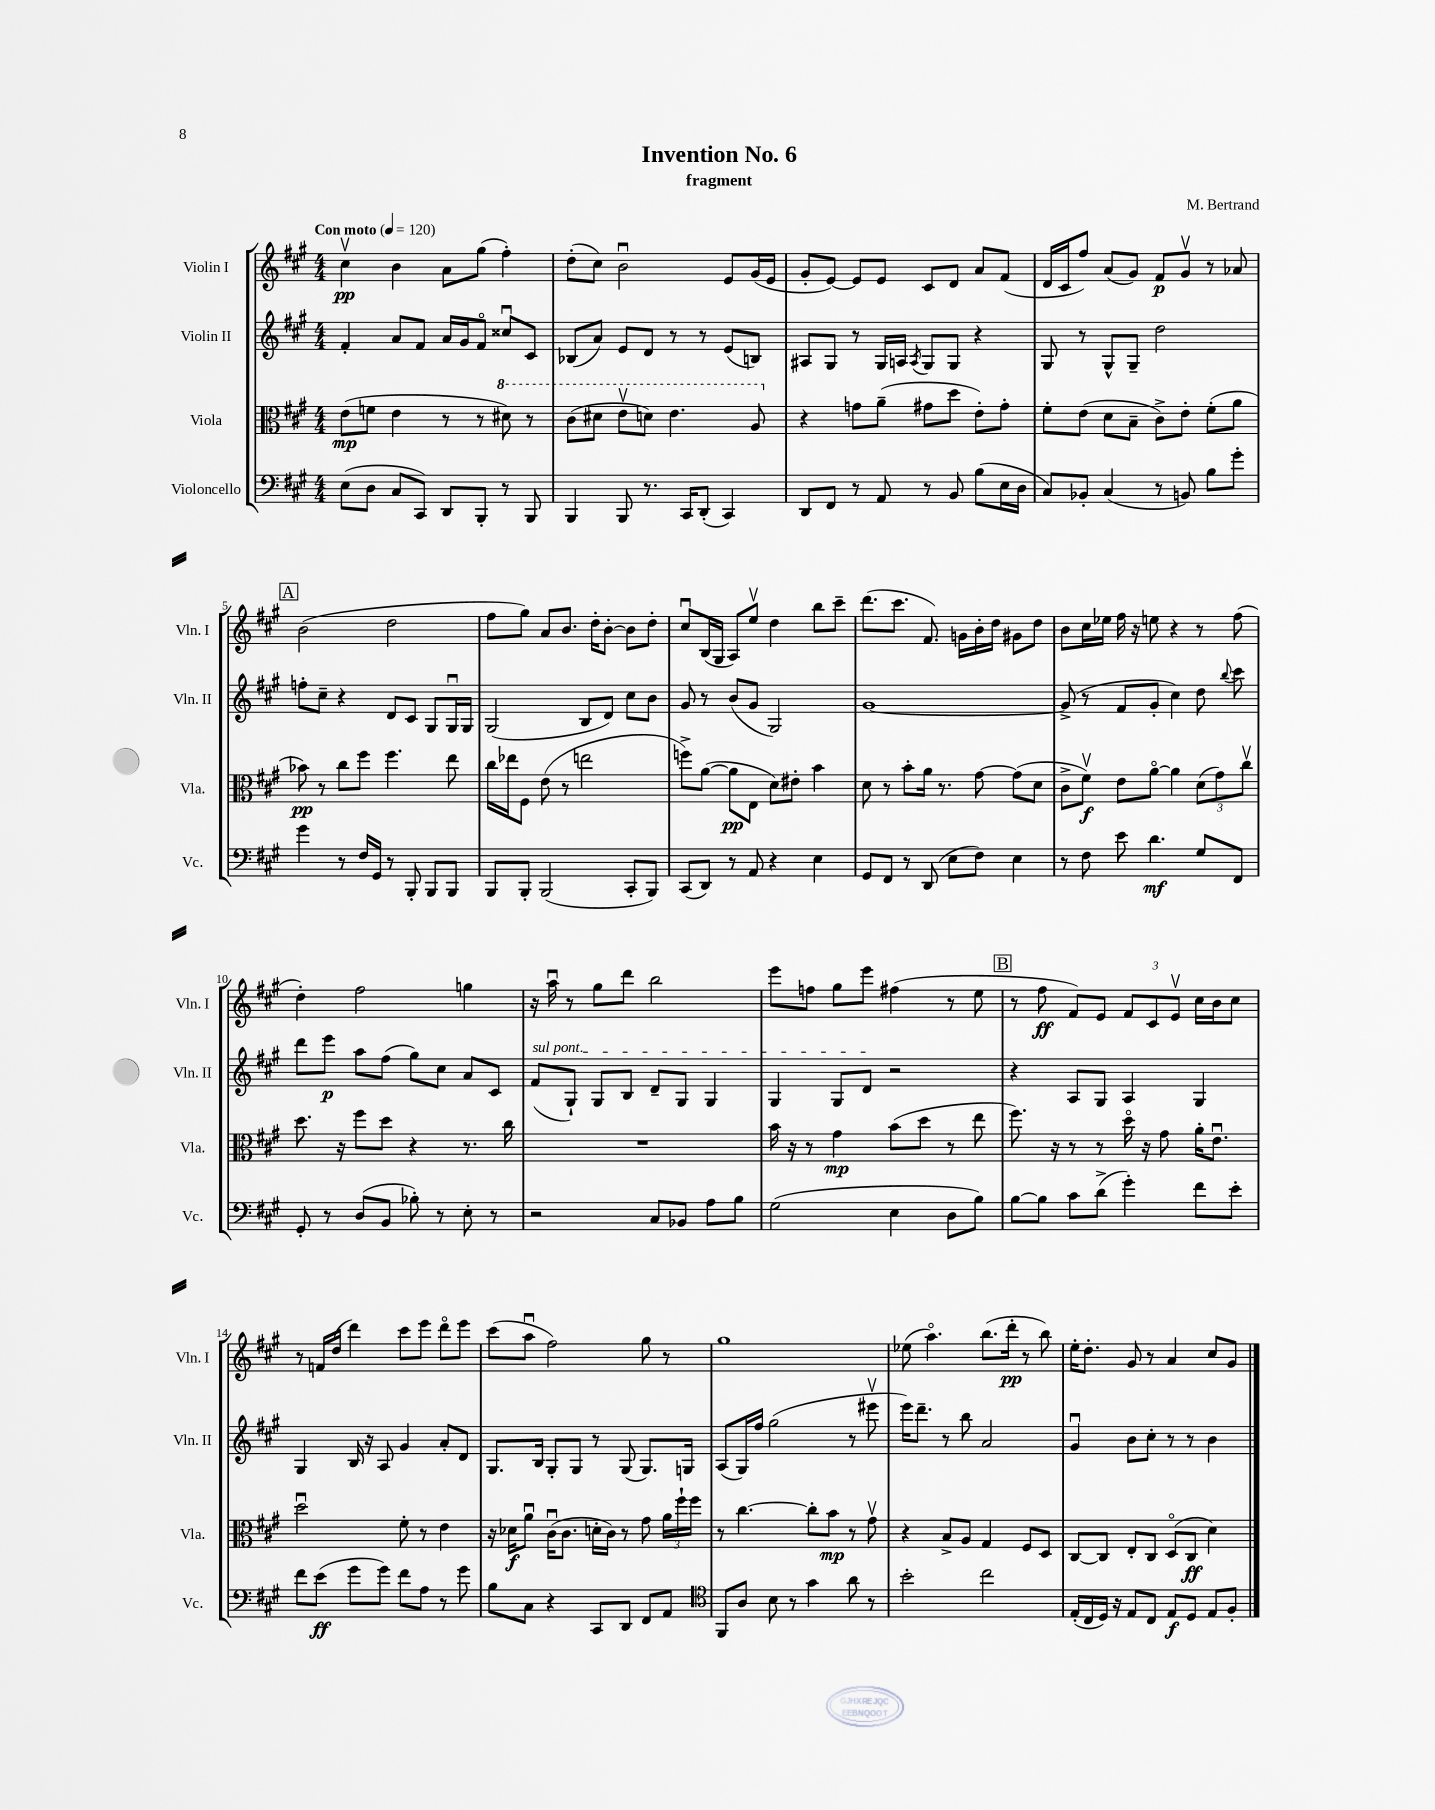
\header { title = "Invention No. 6" composer = "M. Bertrand" subtitle = "fragment" }
<<
\new StaffGroup <<
\new Staff = "s0" \with { instrumentName = "Violin I" shortInstrumentName = "Vln. I" } {
    \clef treble \key a \major \numericTimeSignature \time 4/4 \tempo "Con moto" 4 = 120
    \autoBeamOff cis''4\upbow\pp b'4 a'8[ gis''8]( fis''4-.) |
    d''8[-.( cis''8]) b'2\downbow e'8[ gis'16( e'16] |
    gis'8[-. e'8]~) e'8[ e'8] cis'8[ d'8] a'8[ fis'8]( |
    d'16[ cis'16 fis''8]) a'8[( gis'8]) fis'8[\p gis'8]\upbow r8 aes'8 |
    \mark \markup { \box "A" } b'2( d''2 |
    fis''8[ gis''8]) a'8[ b'8.] d''16[-. b'8]~-. b'8[ d''8]-. |
    cis''8[\downbow b16( gis16] a8[) e''8]\upbow d''4 b''8[ cis'''8]-- |
    d'''8.[( cis'''8.] fis'8.) g'16[ b'16-. d''16] gis'8[ d''8] |
    b'8[ cis''16 ees''16] fis''16 r16 e''8 r4 r8 fis''8( |
    d''4-.) fis''2 g''4 |
    r16 a''16\downbow r8 gis''8[ d'''8] b''2 |
    e'''8[ f''8] gis''8[ e'''8] fis''4( r8 e''8 |
    \mark \markup { \box "B" } r8 fis''8\ff fis'8[) e'8] \tuplet 3/2 { fis'8[ cis'8 e'8]\upbow } cis''16[ b'16 cis''8] |
    r8 f'16[ d''16]( d'''4) cis'''8[ e'''8] d'''8[\flageolet e'''8] |
    cis'''8[( a''8]\downbow fis''2) gis''8 r8 |
    gis''1 |
    ees''8( a''4.\flageolet) b''8.[( d'''16]-.\pp r8 b''8) |
    e''16[-. d''8.]-. gis'8 r8 a'4 cis''8[ gis'8] \bar "|." |
}
\new Staff = "s1" \with { instrumentName = "Violin II" shortInstrumentName = "Vln. II" } {
    \clef treble \key a \major \numericTimeSignature \time 4/4
    \autoBeamOff fis'4-. a'8[ fis'8] a'16[ gis'16 fis'8]\flageolet cisis''8[\downbow cis'8] |
    bes8[( a'8]) e'8[ d'8] r8 r8 e'8[( b8]) |
    ais8[ gis8] r8 gis16[ a16] \acciaccatura { a8 } gis8[ gis8] r4 |
    gis8 r8 gis8[-^ gis8]-- d''2 |
    \mark \markup { \box "A" } f''8[-. cis''8]-- r4 d'8[ cis'8] gis8[ gis16\downbow gis16] |
    gis2( b8[ d'8]) cis''8[ b'8] |
    gis'8 r8 b'8[( gis'8] gis2) |
    gis'1~ |
    gis'8->( r8 fis'8[ gis'8]-. cis''4) d''8 \appoggiatura { b''8 } cis'''8 |
    d'''8[ e'''8]\p a''8[ fis''8]( gis''8[) cis''8] a'8[ cis'8] |
    \once \override TextSpanner.bound-details.left.text = \markup { \italic "sul pont." } fis'8[\startTextSpan( gis8]-!) gis8[ b8] d'8[-- gis8] gis4 |
    gis4 gis8[ d'8]\stopTextSpan r2 |
    \mark \markup { \box "B" } r4 a8[ gis8] a4 gis4 |
    gis4 b16 r16 a8 gis'4 a'8[-. d'8] |
    gis8.[ b16] gis8[-. gis8] r8 gis8( gis8.[) g16] |
    a8[( gis16) fis''16] gis''2( r8 eis'''8\upbow |
    e'''16[) d'''8.]-- r8 b''8 a'2 |
    gis'4\downbow b'8[ cis''8]-. r8 r8 b'4 \bar "|." |
}
\new Staff = "s2" \with { instrumentName = "Viola" shortInstrumentName = "Vla." } {
    \clef alto \key a \major \numericTimeSignature \time 4/4
    \autoBeamOff e'8[\mp( f'8] e'4 r8 r8 \ottava #1 dis''8) r8 |
    cis''8[( dis''8] e''8[\upbow d''8]) e''4. a'8 \ottava #0 |
    r4 g'8[ a'8]--( gis'8[ d''8] e'8[-.) gis'8]-. |
    fis'8[-. e'8]( d'8[ b8]-- cis'8[->) e'8]-. fis'8[-.( a'8] |
    \mark \markup { \box "A" } bes'8\pp) r8 cis''8[ fis''8] fis''4. e''8 |
    cis''16[ ees''16 fis8] e'8( r8 e''2 |
    f''8[->) a'8]~( a'8[\pp e8] d'8[) eis'8]-. b'4 |
    d'8 r8 b'8[-. a'16] r8. gis'8~ gis'8[( d'8] |
    cis'8[-> fis'8]\upbow\f) e'8[ a'8]~\flageolet a'4 \tuplet 3/2 { d'8[( gis'8) cis''8]\upbow } |
    d''8. r16 fis''8[ d''8] r4 r8. cis''16 |
    R1 |
    b'16 r16 r8 gis'4\mp b'8[( d''8] r8 e''8 |
    \mark \markup { \box "B" } fis''8.) r16 r8 r8 d''16\flageolet r16 gis'8 a'16[-. e'8.]\downbow |
    d''2\downbow fis'8-. r8 e'4 |
    r16 des'16[\f a'8]\downbow cis'16[\downbow( cis'8.] d'16[-. cis'16]) r8 gis'8 \tuplet 3/2 { a'16[ fis''16-! fis''16] } |
    r8 cis''4.~ cis''8[-. b'8]\mp r8 gis'8\upbow |
    r4 b8[-> a8] gis4 fis8[ d8] |
    cis8[~ cis8] e8[-. cis8] d8[\flageolet( cis8]\ff d'4) \bar "|." |
}
\new Staff = "s3" \with { instrumentName = "Violoncello" shortInstrumentName = "Vc." } {
    \clef bass \key a \major \numericTimeSignature \time 4/4
    \autoBeamOff e8[( d8] cis8[ cis,8]) d,8[ b,,8]-. r8 b,,8 |
    b,,4 b,,8 r8. cis,16[ d,8]-.( cis,4) |
    d,8[ fis,8] r8 a,8 r8 b,8 b8[( e16 d16] |
    cis8[) bes,8]-. cis4( r8 b,8) b8[ gis'8]-. |
    \mark \markup { \box "A" } gis'4 r8 fis16[ gis,16] r8 b,,8-. b,,8[ b,,8] |
    b,,8[ b,,8]-. b,,2( cis,8[-. b,,8]) |
    cis,8[( d,8]) r8 a,8 r4 e4 |
    gis,8[ fis,8] r8 d,8( e8[ fis8]) e4 |
    r8 fis8 e'8 d'4.\mf gis8[ fis,8] |
    gis,8-. r8 d8[( b,8] bes8-.) r8 e8-. r8 |
    r2 cis8[ bes,8] a8[ b8] |
    gis2( e4 d8[ b8]) |
    \mark \markup { \box "B" } b8[~ b8] cis'8[ d'8]->( gis'4-.) fis'8[ e'8]-. |
    fis'8[ e'8]\ff( gis'8[ gis'8]) fis'8[ a8] r8 gis'8 |
    b8[ cis8] r4 cis,8[ d,8] fis,8[ a,8] |
    \clef tenor fis,8[ a8] b8 r8 gis'4 a'8 r8 |
    b'2-. cis''2 |
    e16[-.( cis16 d16]) r16 e8[ cis8] e8[\f d8] e8[ fis8]-. \bar "|." |
}
>>
>>
